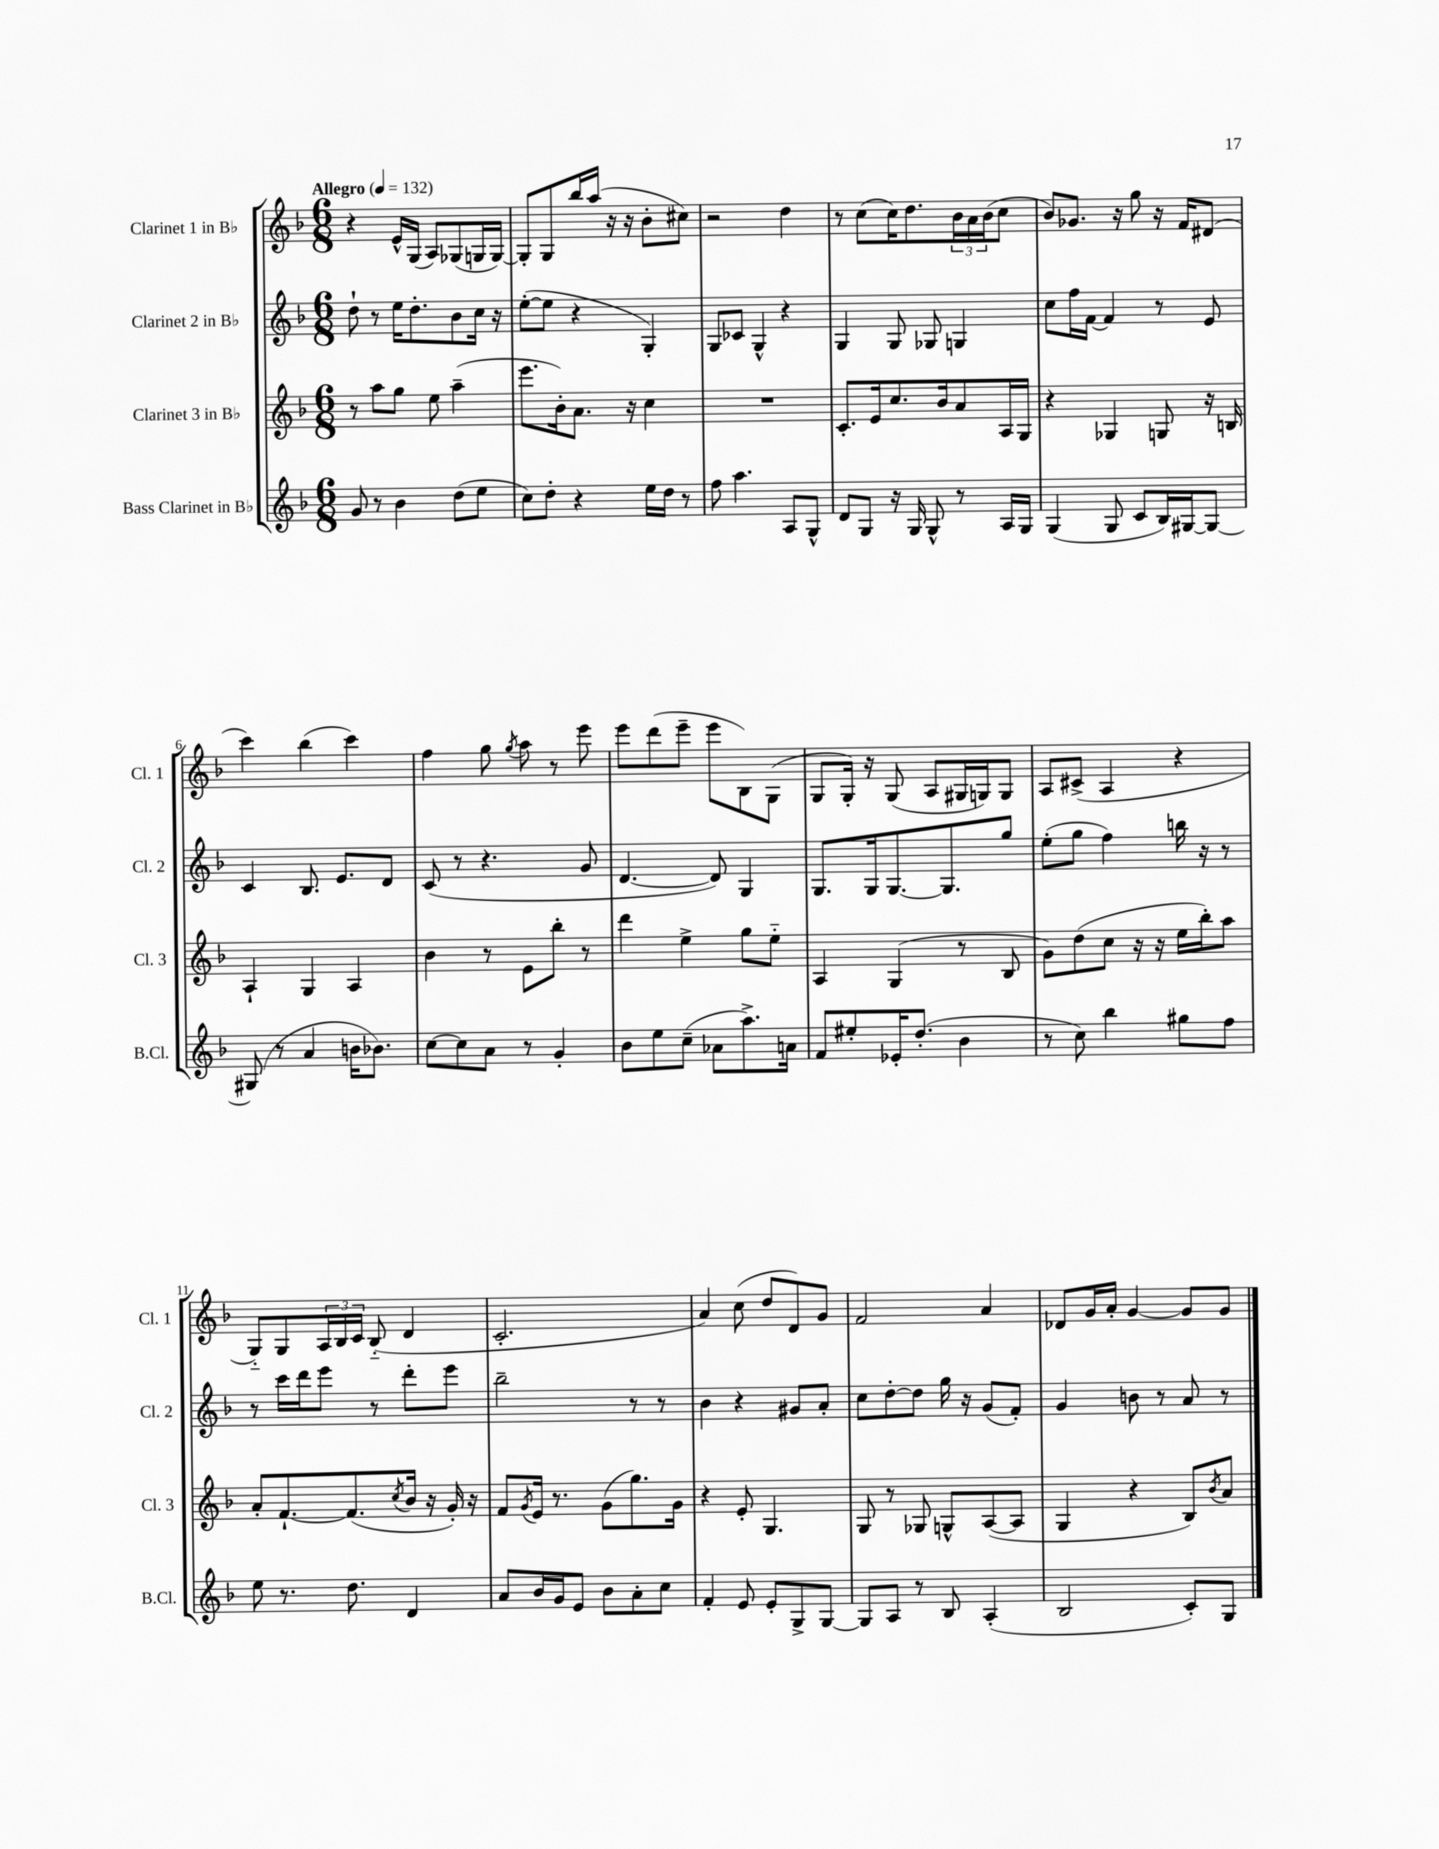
<<
\new StaffGroup <<
\new Staff = "s0" \with { instrumentName = "Clarinet 1 in Bb" shortInstrumentName = "Cl. 1" } {
    \clef treble \key f \major \numericTimeSignature \time 6/8 \tempo "Allegro" 4 = 132
    r4 e'16-^ g16( a8) ges8( g16 g16~) |
    g8-. g8 bes''16 a''16( r16 r16 bes'8-. cis''8) |
    r2 d''4 |
    r8 c''8( c''16) d''8. \tuplet 3/2 { bes'16 a'16 bes'16( } c''8 |
    bes'8) ges'8. r16 g''8 r16 f'16 dis'8( |
    c'''4) bes''4( c'''4) |
    f''4 g''8 \acciaccatura { g''8 } a''8 r8 e'''8 |
    e'''8 d'''8( e'''8-- e'''8 bes8) g8( |
    g8 g16-.) r16 g8( a8 gis16 g16) g8 |
    a8 cis'8->( a4 r4 |
    g8-_) g8 \tuplet 3/2 { a16 bes16 c'16 } bes8-_( d'4 |
    c'2.-. |
    a'4) c''8( d''8 d'8) g'8 |
    f'2 a'4 |
    des'8 g'16 a'16-. g'4~ g'8 g'8 \bar "|." |
}
\new Staff = "s1" \with { instrumentName = "Clarinet 2 in Bb" shortInstrumentName = "Cl. 2" } {
    \clef treble \key f \major \numericTimeSignature \time 6/8
    d''8-! r8 e''16 d''8.-. bes'8 c''16 r16 |
    e''8~-.( e''8 r4 g4-.) |
    g8 ces'8 g4-^ r4 |
    g4 g8 ges8 g4 |
    c''8 f''16 f'16~ f'4 r8 e'8 |
    c'4 bes8. e'8. d'8 |
    c'8( r8 r4. g'8 |
    d'4.~ d'8) g4 |
    g8. g16 g8.~ g8. g''8 |
    e''8-.( g''8 f''4) b''16 r16 r8 |
    r8 c'''16 d'''16 e'''8 r8 d'''8-. e'''8 |
    bes''2-- r8 r8 |
    bes'4 r4 gis'8 a'8-. |
    c''8 d''8~-. d''8 g''16 r16 g'8( f'8-.) |
    g'4 b'8 r8 a'8 r8 \bar "|." |
}
\new Staff = "s2" \with { instrumentName = "Clarinet 3 in Bb" shortInstrumentName = "Cl. 3" } {
    \clef treble \key f \major \numericTimeSignature \time 6/8
    r8 a''8 g''8 e''8 a''4--( |
    e'''8. bes'16-.) a'8. r16 c''4 |
    R2. |
    c'8.-. e'16 c''8. bes'16 a'8 a16 g16 |
    r4 ges4 g8 r16 b16 |
    a4-! g4 a4 |
    bes'4 r8 e'8 bes''8-. r8 |
    d'''4 e''4-> g''8 e''8-_ |
    a4 g4( r8 bes8 |
    g'8) d''8( c''8 r16 r16 e''16 bes''16-.) a''8 |
    a'8-. f'8.~-! f'8.( \acciaccatura { c''8 } bes'16 r16 g'16-.) r16 |
    f'8 \acciaccatura { g'8 } e'16 r8. g'8( g''8.) g'16 |
    r4 e'8-. g4. |
    g8 r8 ges8 g8-^ a8~( a8 |
    g4 r4 bes8) \acciaccatura { bes'8 } a'8 \bar "|." |
}
\new Staff = "s3" \with { instrumentName = "Bass Clarinet in Bb" shortInstrumentName = "B.Cl." } {
    \clef treble \key f \major \numericTimeSignature \time 6/8
    g'8 r8 bes'4 d''8( e''8 |
    c''8) d''8-. r4 e''16 d''16 r8 |
    f''8 a''4. a8 g8-^ |
    d'8 g8 r16 g16 g8-^ r8 a16 g16 |
    g4( g8 c'8 bes16) gis16~ gis8~ |
    gis8( r8 a'4 b'16 bes'8.) |
    c''8~ c''8 a'8 r8 g'4-. |
    bes'8 e''8 c''8--( aes'8 a''8.->) a'16 |
    f'8 eis''8-. ees'16-. d''8.-.( bes'4 |
    r8 c''8) bes''4 gis''8 f''8 |
    e''8 r8. d''8. d'4 |
    a'8 bes'16 g'16 e'8 bes'8 a'8-. c''8 |
    f'4-. e'8 e'8-. g8-> g8~ |
    g8 a8 r8 bes8 a4-.( |
    bes2 c'8-.) g8 \bar "|." |
}
>>
>>
